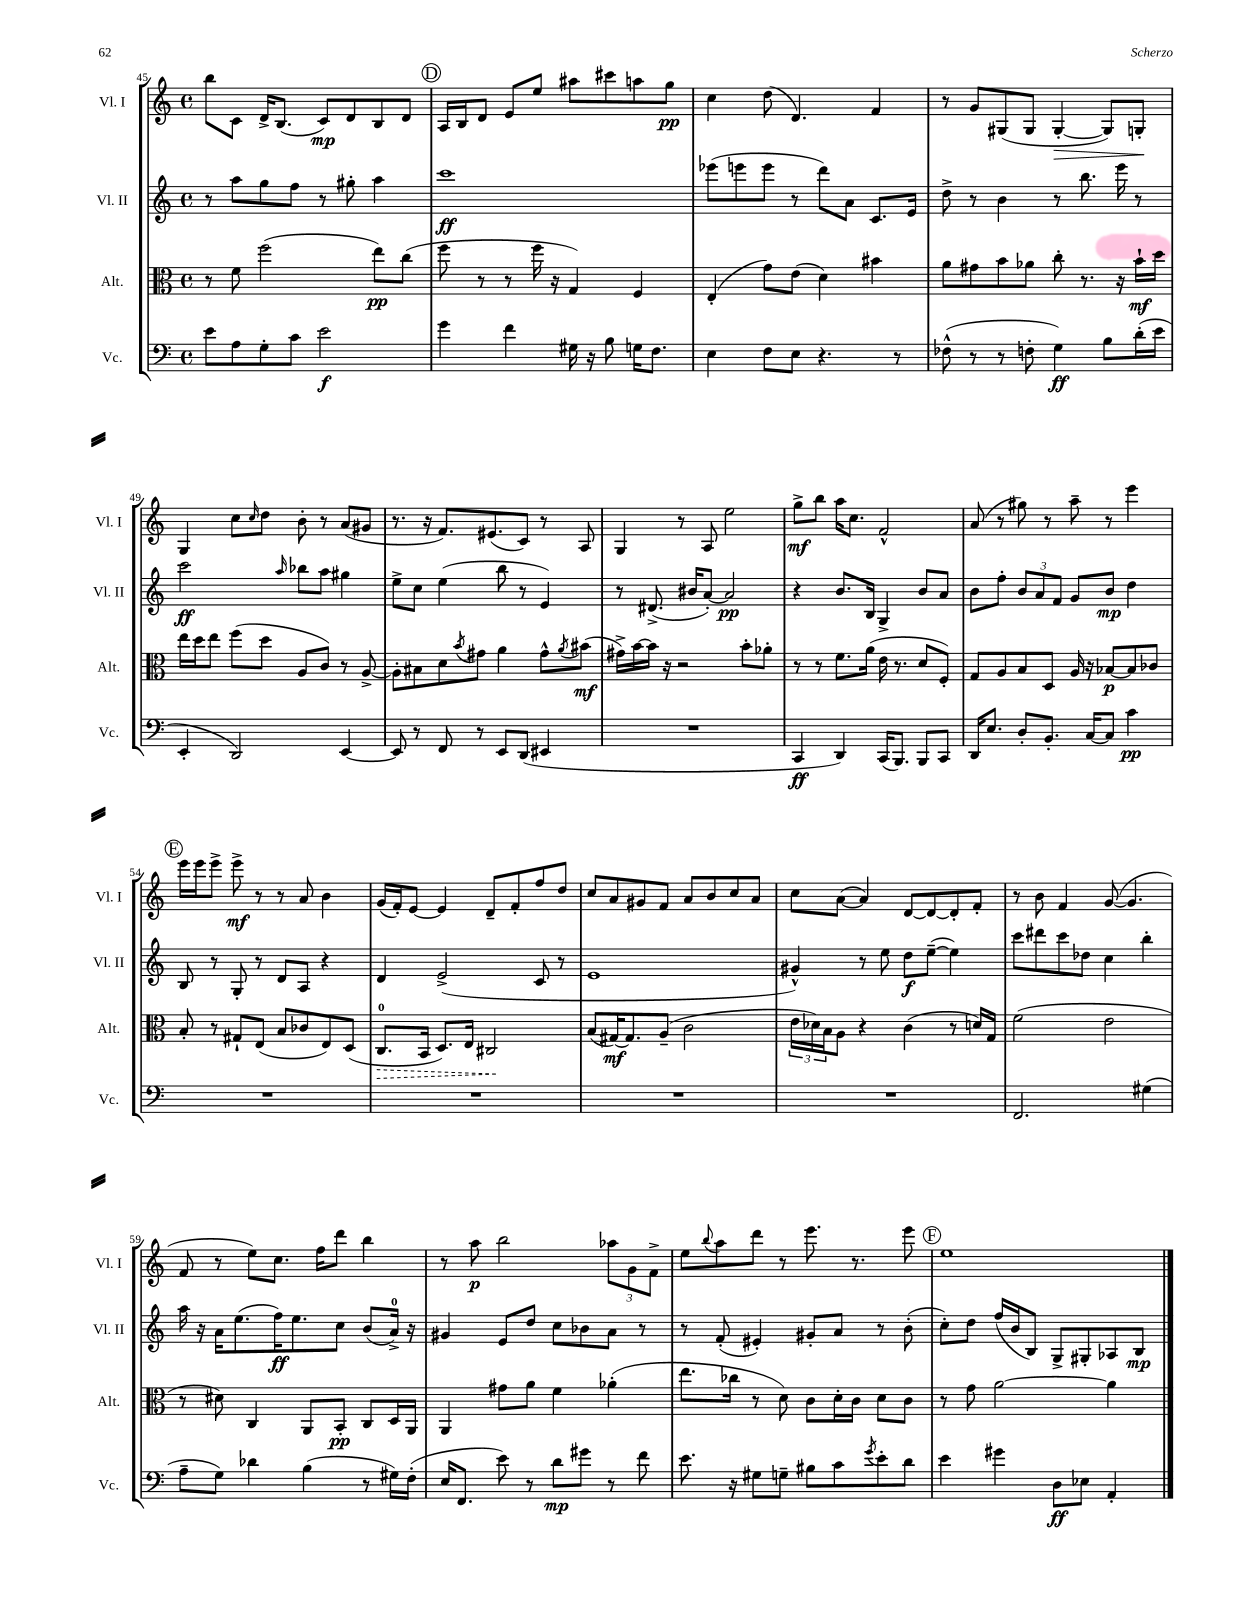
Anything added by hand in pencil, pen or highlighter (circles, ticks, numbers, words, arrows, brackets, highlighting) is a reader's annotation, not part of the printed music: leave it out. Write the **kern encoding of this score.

**kern	**kern	**kern	**kern
*staff4	*staff3	*staff2	*staff1
*clefF4	*clefC3	*clefG2	*clefG2
*k[]	*k[]	*k[]	*k[]
*M4/4	*M4/4	*M4/4	*M4/4
*met(c)	*met(c)	*met(c)	*met(c)
8e	8r	8r	8bb
8A	8f	8aa	8c
8G'	(2ff	8gg	16d^
.	.	.	(8.B
8c	.	8ff	.
2e	.	8r	8c)
.	.	8gg#'	8d
.	8ee)	4aa	8B
.	(8cc	.	8d
=	=	=	=
4g	8ff	1ccc	16A
.	.	.	16B
.	8r	.	8d
4f	8r	.	8e
.	16ff	.	8ee
.	16r	.	.
16G#	4G)	.	8aa#
16r	.	.	.
8B	.	.	8ccc#
16G	4F	.	8aa
8.F	.	.	.
.	.	.	8gg
=	=	=	=
4E	(4E'	(8eee-	4cc
.	.	8eee	.
8F	8g)	8eee	(8dd
8E	(8e	8r	4.d)
4.r	4d)	8ddd)	.
.	.	8a	.
.	4b#	8.c	4f
8r	.	.	.
.	.	16e	.
=	=	=	=
(8F-^^	8a	8dd^	8r
8r	8g#	8r	8g
8r	8b	4b	(8G#
8F'	8a-	.	8G#
4G)	8cc'	8r	[4G#'
.	8.r	8.bb	.
8B	.	.	8G#])
.	16r	16eee	.
(16d'	16b`	8r	8G'
16e	16dd	.	.
=	=	=	=
4EE'	16ee	2ccc	4G
.	16dd	.	.
.	8ee	.	.
2DD)	(8ff	.	8cc
.	.	.	16qqcc
.	8dd	.	8dd
.	.	16qqaa	.
.	8A	8bb-	8b'
.	8c)	8aa	8r
[4EE	8r	4gg#	(8a
.	[8A^	.	8g#
=	=	=	=
8EE]	8A']	8ee^	8.r
8r	8B#	8cc	.
.	.	.	16r
8FF	8d	(4ee	8.f)
.	8qb	.	.
8r	8g#	.	.
.	.	.	(8.e#
8EE	4a	8bb	.
(8DD	.	8r	8c)
4EE#	8g#^^	4e)	8r
.	8qa	.	.
.	(8b#	.	8A
=	=	=	=
1r	16g#^)	8r	4G
.	[16b	.	.
.	16b]	(8.d#^	.
.	16r	.	.
.	2r	.	8r
.	.	16b#	.
.	.	[8a')	8A
.	.	2a]	2ee
.	8b'	.	.
.	8a-'	.	.
=	=	=	=
4CC	8r	4r	8gg^
.	8r	.	8bb
4DD)	8.f	8.b	16aa
.	.	.	8.cc
.	(16a	16B	.
(16CC	16e	4G^	2f^^
8.BBB)	8.r	.	.
8BBB	8d	8b	.
8CC	8F')	8a	.
=	=	=	=
16DD	8G	8b	(8a
8.E	.	.	.
.	8A	8ff'	8r
8D'	8B	12b	8gg#)
.	.	12a	.
8.BB'	8D	.	8r
.	.	12f	.
.	16A	8g	8aa~
[16C	16r	.	.
8C]	[8B-	8b	8r
4c	8B-]	4dd	4eee
.	8c-	.	.
=	=	=	=
1r	8B'	8B	16eee
.	.	.	16eee
.	8r	8r	8eee^
.	8G#`	8G'	8eee^
.	(8E	8r	8r
.	8B	8d	8r
.	8c-	8A	8a
.	8E)	4r	4b
.	(8D	.	.
=	=	=	=
1r	8.C	4d	(16g
.	.	.	16f')
.	.	.	[8e
.	16BB	.	.
.	8.D)	(2e^	4e]
.	16E	.	.
.	2C#	.	8d~
.	.	.	8f'
.	.	8c	8ff
.	.	8r	8dd
=	=	=	=
1r	(8B	1e	8cc
.	[16G#)	.	8a
.	8.G#]	.	.
.	.	.	8g#
.	(8A~	.	8f
.	2c	.	8a
.	.	.	8b
.	.	.	8cc
.	.	.	8a
=	=	=	=
1r	24e	4g#^^)	8cc
.	24d-)	.	.
.	24B	.	.
.	8A	.	([8a
.	4r	8r	4a])
.	.	8ee	.
.	(4c	8dd	[8d
.	.	([8ee~	8d_
.	8r	4ee])	8d']
.	16d)	.	8f'
.	16G	.	.
=	=	=	=
2.FF	(2f	8ccc	8r
.	.	8ddd#	8b
.	.	8ccc	4f
.	.	8dd-	.
.	2e	4cc	([8g
.	.	.	4.g]
(4G#	.	4bb'	.
=	=	=	=
8A~	8r	16aa	8f
.	.	16r	.
8G)	8d#)	16a	8r
.	.	(8.ee	.
4d-	4C	.	8ee)
.	.	16ff)	8.cc
.	.	8.ee	.
(4B	8AA	.	.
.	.	.	16ff
.	8BB'	8cc	8ddd
8r	8C	(8b	4bb
16G#)	16D	16a^)	.
(16F'	16AA	16r	.
=	=	=	=
16E	4AA	4g#	8r
8.FF	.	.	.
.	.	.	8aa
8e)	8g#	8e	2bb
8r	8a	8dd	.
8d	4f	8cc	.
8g#	.	8b-	.
8r	(4a-'	8a	12aa-
.	.	.	12g
8f	.	8r	.
.	.	.	12f^
=	=	=	=
8.e	8.ee	8r	8ee
.	.	.	8qqbb
.	.	(8f'	8aa
16r	16cc-	.	.
8G#	8r	4e#')	8ddd
8G~	8d)	.	8r
8B#	8c	8g#'	8.eee
8c	16d'	8a	.
.	16c	.	8.r
8qg	.	.	.
8e'	8d	8r	.
8d	8c	(8b'	8eee
=	=	=	=
4e	8r	8cc')	1ee
.	8g	8dd	.
4g#	[2a	(16ff	.
.	.	16b	.
.	.	8B)	.
8D	.	8G^	.
8E-	.	8G#'	.
4AA'	4a]	8A-	.
.	.	8B	.
==	==	==	==
*-	*-	*-	*-
